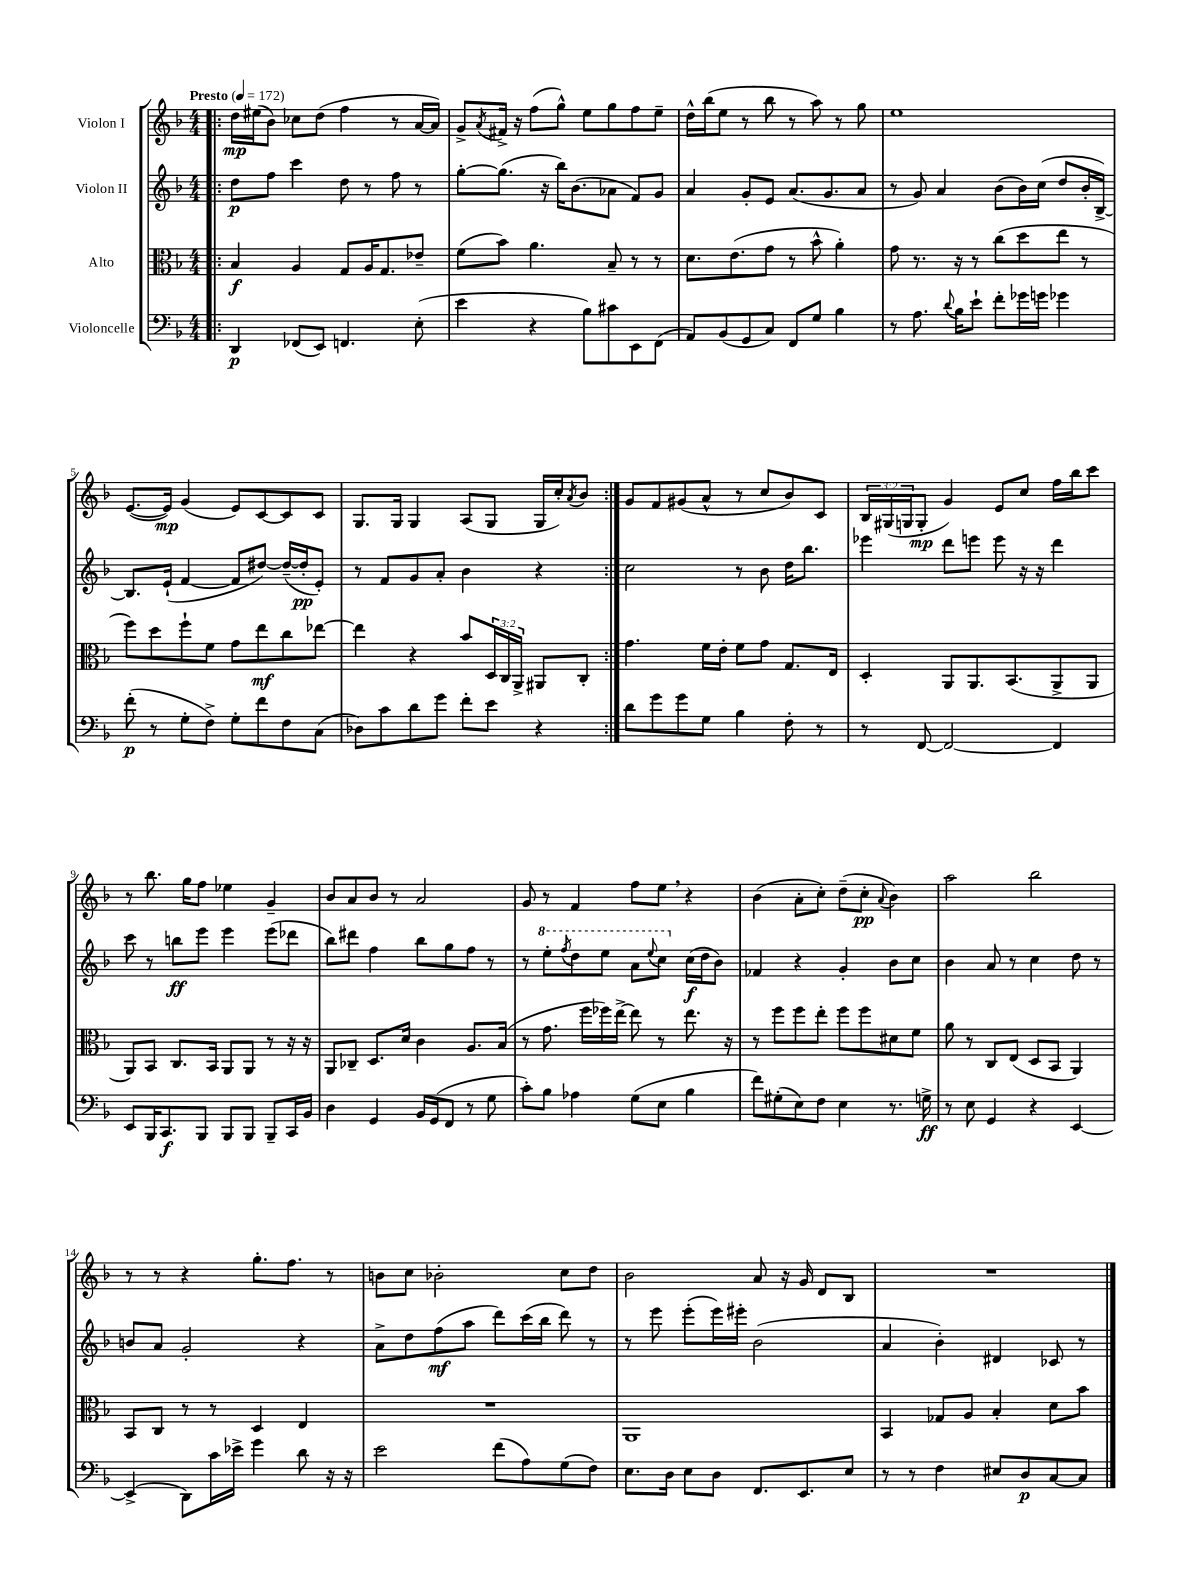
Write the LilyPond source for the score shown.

<<
\new StaffGroup <<
\new Staff = "s0" \with { instrumentName = "Violon I" } {
    \clef treble \key f \major \numericTimeSignature \time 4/4 \override Staff.TupletNumber.text = #tuplet-number::calc-fraction-text \tempo "Presto" 4 = 172
    \repeat volta 2 { \bar ".|:" d''16\mp eis''16( bes'8) ces''8 d''8( f''4 r8 a'16~ a'16) |
    g'8-> \acciaccatura { a'8 } fis'16-> r16 f''8( g''8-^) e''8 g''8 f''8 e''8-- |
    d''16-^ bes''16( e''8 r8 bes''8 r8 a''8) r8 g''8 |
    e''1 |
    e'8.~( e'16\mp) g'4( e'8) c'8~ c'8 c'8 |
    g8. g16 g4 a8( g8 g16 c''16-.) \acciaccatura { a'8 } bes'8 | }
    g'8 f'8 gis'8( a'8-^ r8 c''8 bes'8) c'8 |
    \tuplet 3/2 { bes16 gis16( g16 } g8-.\mp g'4) e'8 c''8 f''16 bes''16 c'''8 |
    r8 bes''8. g''16 f''8 ees''4 g'4-- |
    bes'8 a'8 bes'8 r8 a'2 |
    g'8 r8 f'4 f''8 e''8 \breathe r4 |
    bes'4( a'8-. c''8-.) d''8--( c''8-.\pp \appoggiatura { a'8 } bes'4) |
    a''2 bes''2 |
    r8 r8 r4 g''8.-. f''8. r8 |
    b'8 c''8 bes'2-. c''8 d''8 |
    bes'2 a'8 r16 g'16 d'8 bes8 |
    R1 \bar "|." |
}
\new Staff = "s1" \with { instrumentName = "Violon II" } {
    \clef treble \key f \major \numericTimeSignature \time 4/4
    \repeat volta 2 { \bar ".|:" d''8\p f''8 c'''4 d''8 r8 f''8 r8 |
    g''8~-. g''8.( r16 bes''16) bes'8.( aes'8 f'8) g'8 |
    a'4 g'8-. e'8 a'8.( g'8. a'8 |
    r8 g'8) a'4 bes'8( bes'16) c''16( d''8 bes'16-. bes16~->) |
    bes8. e'16-!( f'4~ f'8 dis''8~) dis''16~--( dis''16-.\pp e'8-.) |
    r8 f'8 g'8 a'8-. bes'4 r4 | }
    c''2 r8 bes'8 d''16 bes''8. |
    ees'''4 d'''8 e'''8 e'''8 r16 r16 d'''4 |
    c'''8 r8 b''8\ff e'''8 e'''4 e'''8( des'''8 |
    bes''8) dis'''8 f''4 bes''8 g''8 f''8 r8 |
    r8 \ottava #1 e'''8-. \acciaccatura { f'''8 } d'''8 e'''8 a''8 \appoggiatura { e'''8 } c'''8 \ottava #0 c''16\f( d''16 bes'8) |
    fes'4 r4 g'4-. bes'8 c''8 |
    bes'4 a'8 r8 c''4 d''8 r8 |
    b'8 a'8 g'2-. r4 |
    a'8-> d''8 f''8\mf( a''8 d'''8) c'''16( bes''16 d'''8) r8 |
    r8 e'''8 e'''8-.( e'''16) eis'''16-. bes'2( |
    a'4 bes'4-.) dis'4 ces'8 r8 \bar "|." |
}
\new Staff = "s2" \with { instrumentName = "Alto" } {
    \clef alto \key f \major \numericTimeSignature \time 4/4 \override Staff.TupletNumber.text = #tuplet-number::calc-fraction-text
    \repeat volta 2 { \bar ".|:" bes4\f a4 g8 a16 g8. ees'8-- |
    f'8( bes'8) a'4. bes8-- r8 r8 |
    d'8. e'8.( g'8 r8 bes'8-^ a'4-.) |
    g'8 r8. r16 r8 c''8( d''8 e''8 r8 |
    f''8) d''8 f''8-! f'8 g'8 e''8\mf c''8 ees''8~ |
    ees''4 r4 bes'8 \tuplet 3/2 { d16 c16 a,16-> } ais,8 c8-. | }
    g'4. f'16 e'16-. f'8 g'8 g8. e16 |
    d4-. a,8 a,8. bes,8.( a,8-> a,8 |
    a,8) bes,8 c8. bes,16 a,8 a,8 r8 r16 r16 |
    a,8 ces8-- d8. d'16 c'4 a8. bes16( |
    r8 g'8. f''16 fes''16) e''16~-> e''8 r8 e''8. r16 |
    r8 f''8 f''8 e''8-. f''8 f''8 dis'8 f'8 |
    a'8 r8 c8 e8( d8 bes,8 a,4) |
    bes,8 c8 r8 r8 d4 e4 |
    R1 |
    a,1 |
    bes,4 ges8 a8 bes4-. d'8 bes'8 \bar "|." |
}
\new Staff = "s3" \with { instrumentName = "Violoncelle" } {
    \clef bass \key f \major \numericTimeSignature \time 4/4
    \repeat volta 2 { \bar ".|:" d,4\p fes,8( e,8) f,4. e8-.( |
    e'4 r4 bes8) cis'8 e,8 f,8( |
    a,8) bes,8( g,8 c8) f,8 g8 bes4 |
    r8 a8. \appoggiatura { d'8 } bes16 e'8-! f'8-. ges'16 g'16 ges'4 |
    f'8-.\p( r8 g8-. f8->) g8-. f'8 f8 c8( |
    des8) c'8 d'8 g'8 f'8-. e'8 r4 | }
    d'8 g'8 g'8 g8 bes4 f8-. r8 |
    r8 f,8~ f,2~ f,4 |
    e,8 bes,,16 c,8.\f bes,,8 bes,,8 bes,,8 bes,,8-- c,16 bes,16 |
    d4 g,4 bes,16 g,16( f,8 r8 g8 |
    c'8-.) bes8 aes4 g8( e8 bes4 |
    f'8) gis8-.( e8) f8 e4 r8. g16->\ff |
    r8 e8 g,4 r4 e,4~ |
    e,4->( d,8) c'16 ees'16-> g'4 d'8 r16 r16 |
    e'2 f'8( a8) g8( f8) |
    e8. d16 e8 d8 f,8. e,8. e8 |
    r8 r8 f4 eis8 d8\p c8~ c8 \bar "|." |
}
>>
>>
